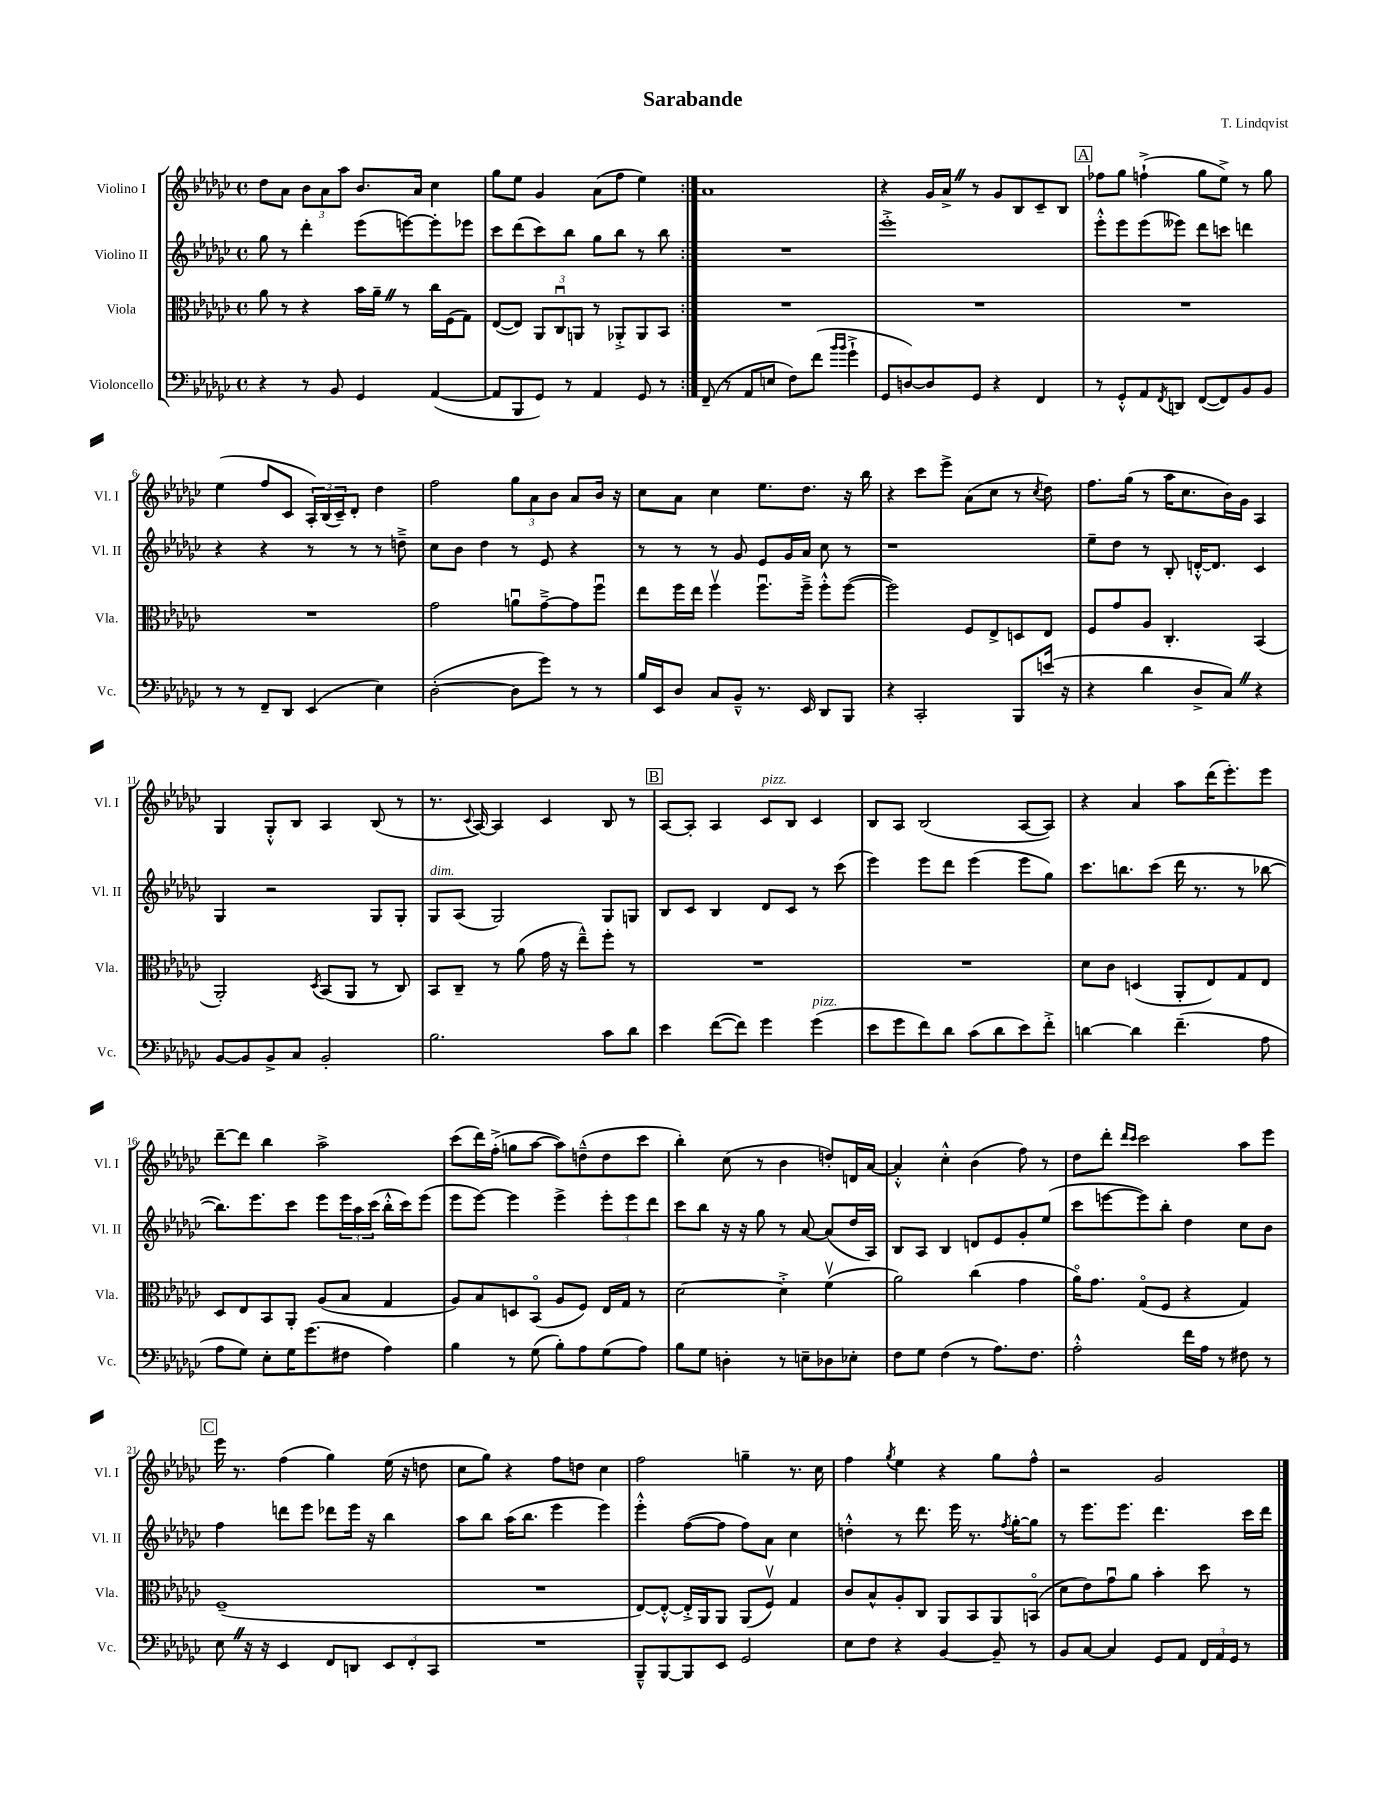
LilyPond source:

\header { title = "Sarabande" composer = "T. Lindqvist" }
<<
\new StaffGroup <<
\new Staff = "s0" \with { instrumentName = "Violino I" shortInstrumentName = "Vl. I" } {
    \clef treble \key ges \major \defaultTimeSignature \time 4/4
    \repeat volta 2 { des''8 aes'8 \tuplet 3/2 { bes'8 aes'8 aes''8 } bes'8. aes'16 ces''4 |
    ges''8 ees''8 ges'4 aes'8( f''8 ees''4) | }
    aes'1 |
    r4 ges'16 aes'16-> \once \override BreathingSign.text = \markup { \musicglyph "scripts.caesura.straight" } \breathe r8 ges'8 bes8 ces'8-- bes8 |
    \mark \markup { \box "A" } fes''8 ges''8 f''4-!->( ges''8 ees''8->) r8 ges''8 |
    ees''4( f''8 ces'8 \tuplet 3/2 { aes16-.) bes16( ces'16--) } des'8-. des''4 |
    f''2 \tuplet 3/2 { ges''8 aes'8 bes'8 } aes'8 bes'16 r16 |
    ces''8 aes'8 ces''4 ees''8. des''8. r16 bes''16 |
    r4 ces'''8 ees'''8-> aes'8( ces''8 r8 \acciaccatura { ces''8 } des''8) |
    f''8. ges''16( r8 aes''16 ces''8. bes'16) ges'16 aes4 |
    ges4 ges8-.-^ bes8 aes4 bes8( r8 |
    r8. \appoggiatura { ces'8 } aes16~) aes4 ces'4 bes8 r8 |
    \mark \markup { \box "B" } aes8~ aes8-. aes4 ces'8^\markup { \italic "pizz." } bes8 ces'4 |
    bes8 aes8 bes2( aes8~ aes8) |
    r4 aes'4 aes''8 des'''16( ees'''8.-.) ees'''8 |
    des'''8~-- des'''8 bes''4 aes''2-> |
    ces'''8( des'''16) f''16-.->( g''8 aes''8~ aes''8) d''8---^( d''8 ces'''8 |
    bes''4-.) ces''8( r8 bes'4 d''8-.) d'16 aes'16~ |
    aes'4-.-^ ces''4-.-^ bes'4( f''8) r8 |
    des''8 des'''8-. \grace { des'''16 ces'''16 } ces'''2 aes''8 ees'''8 |
    \mark \markup { \box "C" } ees'''16 r8. f''4( ges''4) ees''16( r16 d''8 |
    ces''8 ges''8) r4 f''8 d''8 ces''4 |
    f''2 g''4-- r8. ces''16 |
    f''4 \acciaccatura { ges''8 } ees''4 r4 ges''8 f''8-^ |
    r2 ges'2 \bar "|." |
}
\new Staff = "s1" \with { instrumentName = "Violino II" shortInstrumentName = "Vl. II" } {
    \clef treble \key ges \major \defaultTimeSignature \time 4/4
    \repeat volta 2 { ges''8 r8 des'''4-. ees'''8( e'''8~) e'''8-. ees'''8 |
    ces'''8 des'''8( ces'''8) bes''8 ges''8 bes''8 r8 bes''8 | }
    R1 |
    ees'''1-.-> |
    \mark \markup { \box "A" } ees'''8-.-^ ees'''8 ees'''8( eeses'''8) des'''8 c'''8 d'''4 |
    r4 r4 r8 r8 r8 d''8---> |
    ces''8 bes'8 des''4 r8 ees'8 r4 |
    r8 r8 r8 ges'8 ees'8 ges'16 aes'16 ces''8 r8 |
    r1 |
    ees''8-- des''8 r8 bes8-. d'16~-.-^ d'8. ces'4 |
    ges4 r2 ges8 ges8-. |
    ges8^\markup { \italic "dim." } aes8( ges2) ges8 g8 |
    \mark \markup { \box "B" } bes8 ces'8 bes4 des'8 ces'8 r8 ces'''8( |
    ees'''4) ees'''8 des'''8 ees'''4( ees'''8 ges''8) |
    ces'''8. b''8. ces'''8( des'''16 r8. r8 bes''8~ |
    bes''8.) ees'''8. ces'''8 ees'''8 \tuplet 3/2 { ees'''16 aes''16 ces'''16( } bes''16-.-^ ces'''16) ees'''8( |
    ees'''8 ees'''8~) ees'''4 ees'''4-> \tuplet 3/2 { ees'''8-. ees'''8 des'''8 } |
    ces'''8 bes''8 r16 r16 ges''8 r8 aes'8~ aes'8( des''16 aes16) |
    bes8 aes8 bes4 d'8 ees'8 ges'8-. ees''8( |
    ces'''8 e'''8~ e'''8) bes''8-. des''4 ces''8 bes'8 |
    \mark \markup { \box "C" } f''4 d'''8 ees'''8 des'''8 ees'''16 r16 bes''4 |
    aes''8 bes''8 aes''16( bes''8. ees'''4 ees'''4) |
    ees'''4-.-^ f''8~( f''8 f''8) aes'8 ces''4 |
    d''4-.-^ r8 des'''8. ees'''16 r8. \acciaccatura { f''8 } ges''16~-. ges''8 |
    r8 ees'''8. ees'''8. des'''4. ces'''16 des'''16 \bar "|." |
}
\new Staff = "s2" \with { instrumentName = "Viola" shortInstrumentName = "Vla." } {
    \clef alto \key ges \major \defaultTimeSignature \time 4/4
    \repeat volta 2 { aes'8 r8 r4 bes'16 aes'16-- \once \override BreathingSign.text = \markup { \musicglyph "scripts.caesura.straight" } \breathe r8 ces''16 f16( ges8) |
    ees8~( ees8) \tuplet 3/2 { aes,8 ces8\downbow a,8 } r8 aes,8-.-> aes,8 bes,8 | }
    R1 |
    R1 |
    \mark \markup { \box "A" } R1 |
    R1 |
    ges'2 a'8\downbow ges'8~---> ges'8 f''8\downbow |
    ees''8 f''16 ees''16 f''4\upbow f''8.\downbow f''16---> f''8-.-^ f''8~( |
    f''2) f8 ees8-> d8 ees8 |
    f8 ges'8 aes8 ces4.-. bes,4( |
    aes,2-.) \acciaccatura { des8 } bes,8( aes,8 r8 ces8) |
    bes,8 ces8-- r8 aes'8( ges'16 r16 ees''8---^) f''8-. r8 |
    \mark \markup { \box "B" } R1 |
    R1 |
    des'8 ces'8 d4( aes,8-. ees8) ges8 ees8 |
    des8 ees8 bes,8 aes,8-. aes8( bes8 ges4 |
    aes8) bes8 d8 bes,8\flageolet( aes8 f8) ees16 ges16 r8 |
    des'2~ des'4-.-> f'4\upbow( |
    aes'2) ces''4( ges'4 |
    aes'16\flageolet) ges'8. ges8\flageolet( f8 r4 ges4) |
    \mark \markup { \box "C" } f1--( |
    R1 |
    ees8~) ees8~-.-^ ees16-.-> aes,16 aes,8 aes,8( f8\upbow) ges4 |
    ces'8 bes8-^ aes8-. ces8 aes,8 bes,8 aes,8 b,8\flageolet( |
    des'8 ees'8) ges'8\downbow aes'8 bes'4-. des''8 r8 \bar "|." |
}
\new Staff = "s3" \with { instrumentName = "Violoncello" shortInstrumentName = "Vc." } {
    \clef bass \key ges \major \defaultTimeSignature \time 4/4
    \repeat volta 2 { r4 r8 bes,8 ges,4 aes,4~( |
    aes,8 bes,,8 ges,8) r8 aes,4 ges,8 r8 | }
    f,8--( r8 aes,8 e8 f8) f'8( \grace { bes'16 bes'16 } ges'4-!-> |
    ges,8 d8~) d8 ges,8 r4 f,4 |
    \mark \markup { \box "A" } r8 ges,8-.-^ aes,8 \acciaccatura { f,8 } d,8 f,8~( f,8) bes,8 bes,8 |
    r8 r8 f,8-- des,8 ees,4( ees4) |
    des2~-.( des8 ges'8) r8 r8 |
    bes16 ees,16 des8 ces8 bes,8---^ r8. ees,16 des,8 bes,,8 |
    r4 ces,2-. bes,,8 e'16( r16 |
    r4 des'4 des8-> ces8) \once \override BreathingSign.text = \markup { \musicglyph "scripts.caesura.straight" } \breathe r4 |
    bes,8~ bes,8 bes,8-> ces8 bes,2-. |
    bes2. ces'8 des'8 |
    \mark \markup { \box "B" } ees'4 f'8~( f'8) ges'4 ges'4^\markup { \italic "pizz." }( |
    ees'8 ges'8 f'8) des'8 ces'8( des'8 ees'8) f'8-.-> |
    d'4~ d'4 f'4.--( aes8 |
    aes8 ges8) ees8-. ges16 ges'8.( fis8 aes4) |
    bes4 r8 ges8( bes8-.) aes8 ges8( aes8) |
    bes8 ges8 d4-. r8 e8-- des8 ees8-. |
    f8 ges8 f4( r8 aes8.) f8. |
    aes2-.-^ f'16 aes16 r8 fis8 r8 |
    \mark \markup { \box "C" } ees8 \once \override BreathingSign.text = \markup { \musicglyph "scripts.caesura.straight" } \breathe r16 r16 ees,4 f,8 d,8 \tuplet 3/2 { ees,8 f,8-. ces,8 } |
    R1 |
    bes,,8---^ bes,,8~ bes,,8 ees,8 ges,2 |
    ees8 f8 r4 bes,4~ bes,8-- r8 |
    bes,8 ces8~ ces4 ges,8 aes,8 \tuplet 3/2 { f,16 aes,16 ges,16 } r8 \bar "|." |
}
>>
>>
